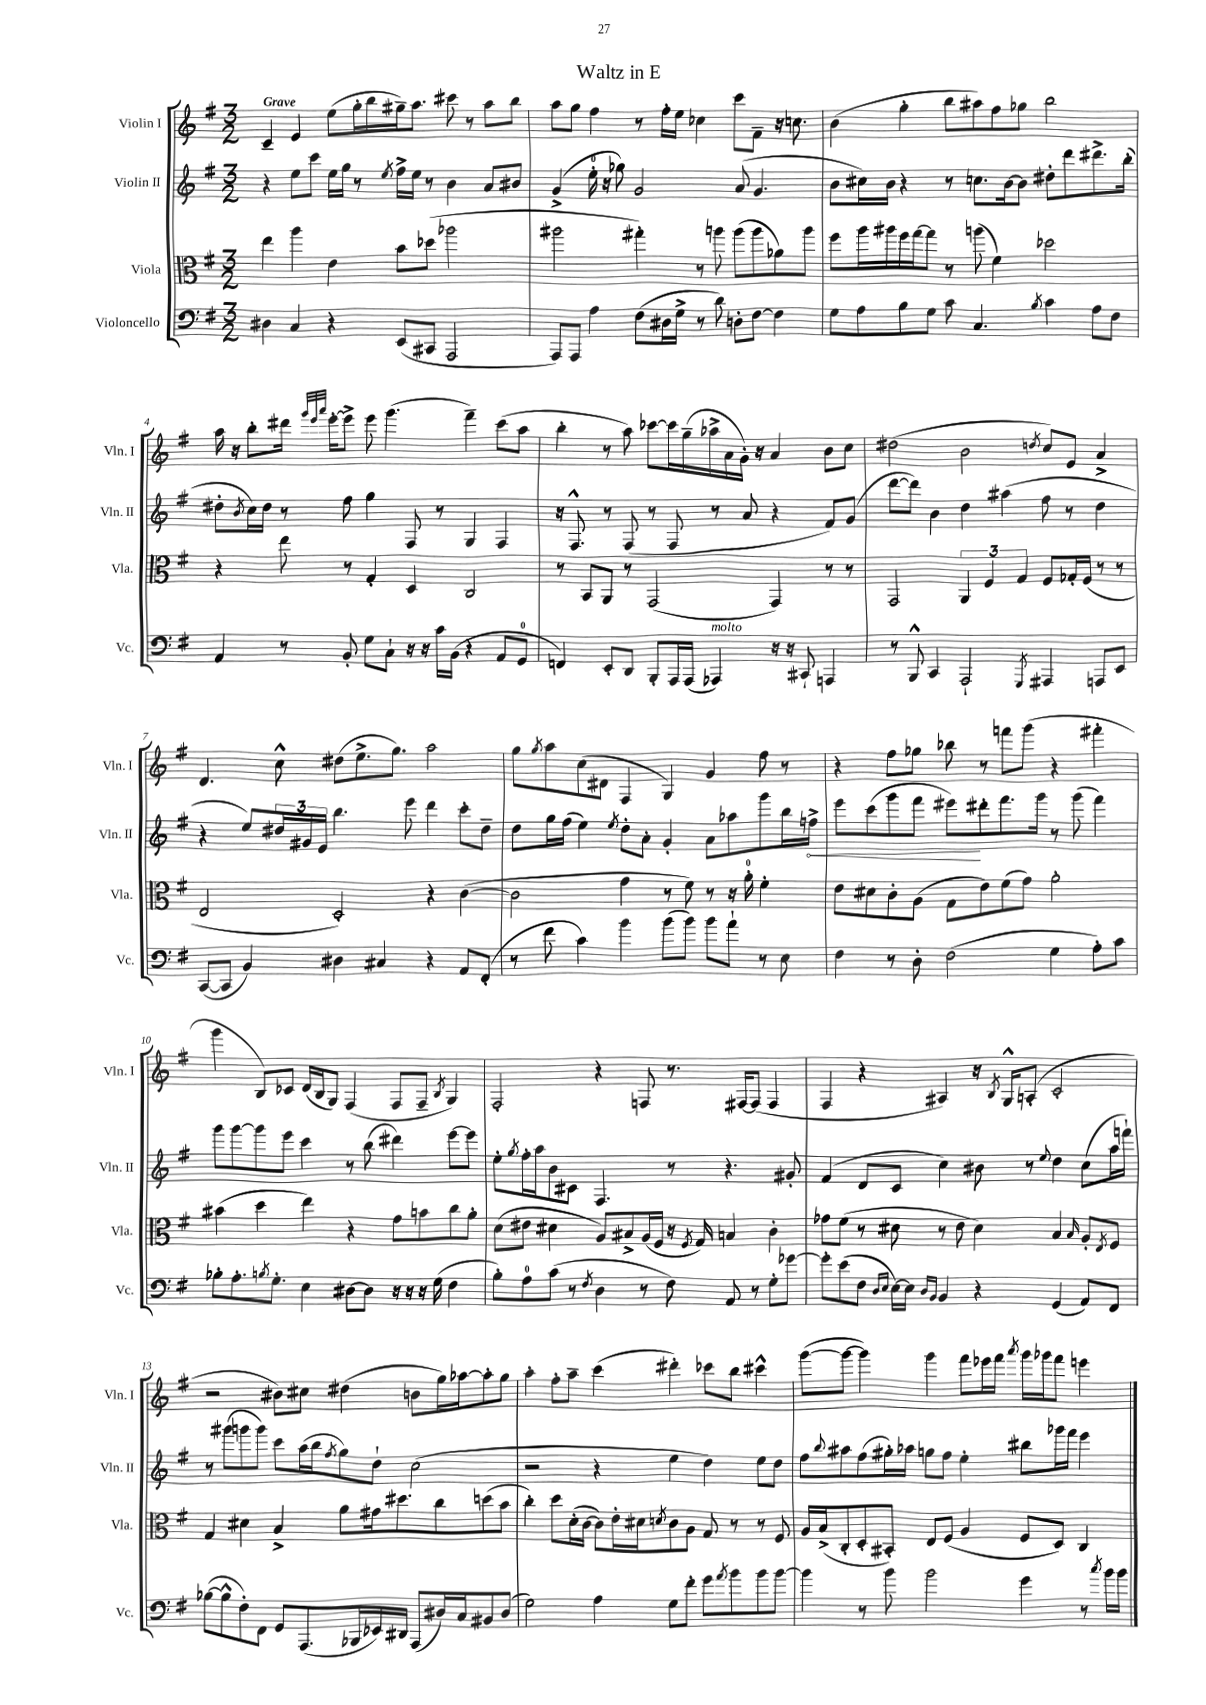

**kern	**kern	**kern	**dynam	**kern
*part4	*part3	*part2	*part2	*part1
*staff4	*staff3	*staff2	*staff2	*staff1
*I"Violoncello	*I"Viola	*I"Violin II	*	*I"Violin I
*I'Vc.	*I'Vla.	*I'Vln. II	*	*I'Vln. I
*clefF4	*clefC3	*clefG2	*	*clefG2
*k[f#]	*k[f#]	*k[f#]	*	*k[f#]
*M3/2	*M3/2	*M3/2	*	*M3/2
=1	=1	=1	=1	=1
!	!	!	!	!LO:TX:a:B:t=Grave
4D#X\	4ee\	4r	.	4c~/
4C/	4aa\	8ee\L	.	4e/
.	.	8ccc\J	.	.
4r	4e\	16ee\LL	.	(8ee\L
.	.	16gg\JJ	.	.
.	.	8r	.	16gg'\L
.	.	.	.	16bb\
.	.	8qee/	.	.
(8EE/L	8b\L	16ff#^\LL	.	16gg#X~\J)
.	.	16ee\JJ	.	8.aa\J
8CC#X/J	(8dd-X\J	8r	.	.
2AAA/	2aa-X\	4b\	.	8ccc#X\
.	.	.	.	8r
.	.	8a/L	.	8aa\L
.	.	8b#X/J	.	8bb\J
=2	=2	=2	=2	=2
8AAA/L)	2aa#X\	(4g^/	.	8aa\L
8AAA/J	.	.	.	8gg\J
4A\	.	16ee'\	.	4ff#\
.	.	16r	.	.
.	.	8gg-X\)	.	.
(8F#\L	4gg#X'\)	2g/	.	8r
16D#X\L	.	.	.	16ff#'\LL
16G^\JJ	.	.	.	16ee\JJ
8r	8r	.	.	4cc-X\
8d\)	8aan\	.	.	.
8Dn'\L	(8aa\L	(8a/	.	8ccc\L
[8F#\J	8aa\	4.g/	.	8f#~\J
4F#\]	8a-X\)	.	.	16r
.	.	.	.	8.ccn\
.	8aa\J	.	.	.
=3	=3	=3	=3	=3
8G\L	8ff#\L	8b\L	.	(4b\
8A\	16aa\L	16cc#X\L)	.	.
.	16aa#X\	16b\JJ	.	.
8B\	16ff#\	4r	.	4gg'\
.	[16gg\J	.	.	.
8G\J	8gg\J]	.	.	.
8c\	8r	8r	.	8bb\L
4.C/	(8aan\	8.ccn\L	.	8aa#X\)
.	4f#\)	.	.	8ff#\
.	.	[16b\k	.	.
.	.	8b\J]	.	8gg-X\J
8qB/	.	.	.	.
4c\	2dd-X\	8dd#X'\L	.	2bb\
.	.	8ddd\	.	.
8A\L	.	8.ddd#X^\	.	.
8F#\J	.	.	.	.
.	.	(16bb'\Jk	.	.
!!LO:LB:g=z
=4	=4	=4	=4	=4
4AA/	4r	8dd#X'\L	.	16aa\
.	.	.	.	16r
.	.	8qb/	.	.
.	.	16cc\L)	.	8bb'\L
.	.	16dd#\JJ	.	.
8r	8ee\	8r	.	16ddd#X\Jk
.	.	.	.	32qqggg/LLL
.	.	.	.	32qqeee/
.	.	.	.	32qqaaa/JJJ
.	.	.	.	[16eee'\KL
8BB'/	8r	8ff#\	.	8eee^\J]
8G\L	4G'/	4gg\	.	8eee\
8C`\J	.	.	.	(4.ggg\
16r	4D/	8F#/	.	.
16r	.	.	.	.
16c\LL	.	8r	.	.
(16BB\JJ	.	.	.	.
4r	2C/	4G/	.	4fff#~\)
8AA/L	.	4F#/	.	(8ccc\L
8GG/J	.	.	.	8aa\J
=5	=5	=5	=5	=5
4FFn/)	8r	16r	.	4bb'\
.	.	8.F#^^/	.	.
.	8BB/L	.	.	.
8EE'/L	8AA/J	8r	.	8r
8DD/J	8r	(8F#/	.	8aa\)
8BBB'/L	(2GG/	8r	.	[8ccc-X\L
16AAA/L	.	8F#/	.	16ccc-\L]
(16AAA/JJ	.	.	.	(16gg~\
!LO:TX:a:i:t=molto	!	!	!	!
4AAA-X/)	.	8r	.	16aa-X^\
.	.	.	.	16a\
.	.	8a/	.	16g'\JJ)
.	.	.	.	16r
16r	4GG/)	4r	.	4a/
16r	.	.	.	.
8CC#X`/	.	.	.	.
4AAAn/	8r	8f#/L)	.	8b\L
.	8r	(8g/J	.	8cc\J
=6	=6	=6	=6	=6
8r	2GG/	[8ddd\L	.	(2dd#X\
8BBB^^/	.	8ddd\J])	.	.
4CC/	.	4b\	.	.
2AAA`/	6AA/	4dd\	.	2b\
.	6F#/	.	.	.
.	.	(4aa#X\	.	.
.	6G/	.	.	.
8qGGG/	.	.	.	8qddn/
4AAA#X/	8F#/L	8ff#\	.	8cc/L)
.	16G-X'/L	8r	.	8e/J
.	(16F#/JJ	.	.	.
8AAAn/L	8r	4dd\	.	4a^/
8EE/J	8r	.	.	.
!!LO:LB:g=z
=7	=7	=7	=7	=7
([8CC/L	2E/	4r	.	4.d/
8CC/J]	.	.	.	.
4BB/)	.	8ee/L)	.	.
.	.	24dd#X/L	.	8cc^^\
.	.	24g#X/	.	.
.	.	24e/JJ	.	.
4D#X\	2D'/)	4.bb\	.	(8dd#X\L
.	.	.	.	8.ee^\
4C#X/	.	.	.	.
.	.	.	.	8.gg\J)
.	.	8eee\	.	.
4r	4r	4ddd\	.	2aa\
8AA/L	([4c\	8ccc'\L	.	.
(8FF#'/J	.	8dd#~\J	.	.
=8	=8	=8	=8	=8
8r	2c\]	8dd\L	.	8gg\L
.	.	.	.	8qgg/
8f#\	.	16gg\L	.	8aa\
.	.	(16ff#\JJ	.	.
4c\)	.	4ee\)	.	(8cc\
.	.	.	.	8d#X\J
.	.	8qee/	.	.
4b\	4g\	8dd'\L	.	4F#/
.	.	8a'\J	.	.
(8b\L	8r	4g'/	.	4G/)
8b\J)	8f#\)	.	.	.
8b\L	8r	8a\L	.	4g/
8a`\J	16r	8aa-X\	.	.
.	16a'\	.	.	.
8r	4f#'\	8ggg\	.	8ff#\
8E\	.	16bb\L	.	8r
!	!	!	!LO:HP:b	!
.	.	16ffn^\JJ	<	.
=9	=9	=9	=9	=9
4F#\	8e\L	8eee\L	.	4r
.	8d#X\	(8ccc\	.	.
8r	8c'\	8ggg\	.	8ff#\L
8D'\	(8A\J	8fff#\J	.	8gg-X\J
(2F#\	8G\L	8eee#X\L)	.	8bb-X\
.	8e\)	8ddd#X'\	[	8r
.	(8f#\	8.fff#\	.	8fffn\L
.	8g\J)	.	.	(8ggg\J
.	.	16ggg\Jk	.	.
4G\	2a'\	8r	.	4r
.	.	(8ggg\	.	.
8A'\L)	.	4fff#\)	.	4fff#X'\
8c\J	.	.	.	.
!!LO:LB:g=z
=10	=10	=10	=10	=10
8B-X'\L	(4b#X\	8ggg\L	.	4ggg\
8.A'\	.	[8ggg\	.	.
.	4dd\	8ggg\]	.	8B/L)
8qBn/	.	.	.	.
8.G'\J	.	.	.	.
.	.	8eee\J	.	8c-X/J
4E\	4ee\)	4ccc\	.	(16d/LL
.	.	.	.	16B/J
.	.	.	.	8G/J)
[8D#X\L	4r	8r	.	(4F#/
8D#\J]	.	(8bb\	.	.
16r	8g\L	4ddd#X\)	.	8F#/L
16r	.	.	.	.
16r	8bn\	.	.	8F#~/J
(16G\	.	.	.	.
.	.	.	.	8qB/
4F#\	8cc\	[8eee\L	.	4G/)
.	8a'\J	8eee\J]	.	.
=11	=11	=11	=11	=11
8B'\L)	(8d\L	8ee'\L	.	2F#'/
.	.	8qgg/	.	.
8A\	8e#X\J	16ff#'\L	.	.
.	.	16aa\J	.	.
(8c\J	4d#X\	8b\	.	.
8r	.	8c#X\J	.	.
8qF#/	.	.	.	.
4D\	8A/L)	4.F#/	.	4r
.	8B#X^/	.	.	.
8r	(16A/L	.	.	8Fn/
.	16F#/JJ	.	.	.
8F#\)	16r	8r	.	8.r
.	8qF#/	.	.	.
.	16G/)	.	.	.
8AA/	4Bn/	4.r	.	.
.	.	.	.	[16F#X/KL
8r	.	.	.	(8F#/J]
8G'\L	4c'\	.	.	4F#/
[8g-X\J	.	8g#X'/	.	.
=12	=12	=12	=12	=12
8g-'\L]	8g-X\L	(4f#/	.	4F#/
(8e\	(8f#\J	.	.	.
8F#\J	8r	8d/L	.	4r
16qqD/LL	.	.	.	.
16qqE/JJ	.	.	.	.
[16E\LL)	8d#X\	8c/J	.	.
16E\JJ]	.	.	.	.
16qqD/LL	.	.	.	.
16qqBB/JJ	.	.	.	.
4BB/	8r	4cc\)	.	4A#X/)
.	8e\	.	.	.
4r	4d#\)	8b#X\	.	16r
.	.	.	.	8qB/
.	.	.	.	16G^^/KL
.	.	8r	.	(8An'/J
.	.	8qqee/	.	.
(4GG/	4B/	4dd\	.	2c'/
.	16qqB/	.	.	.
8AA/L)	8A'/L	(8cc\L	.	.
.	8qE/	.	.	.
8FF#/J	8F#/J	16aa\L	.	.
.	.	16fffn`\JJ)	.	.
!!LO:LB:g=z
=13	=13	=13	=13	=13
([8B-X\L	4G/	8r	.	2r
8B-^^\]	.	(8ggg#X\L	.	.
8F#'\)	4d#X\	8gggn\	.	.
8FF#\J	.	8ggg\J)	.	.
8GG/L	4B^/	8ccc\L	.	8b#X\L)
(8.AAA/	.	(16aa\L	.	8cc#X\J
.	.	16bb\J	.	.
.	.	8qff#/	.	.
.	8a\L	8gg\)	.	(4dd#X\
16BBB-X/L	.	.	.	.
16EE-X/)	16g#X\k	8dd`\J	.	.
16DD#X/JJ	8.dd#X\	.	.	.
(8AAA/L	.	(2cc\	.	8bn\L
16D#X/L)	8cc\	.	.	16gg\L)
16C/J	.	.	.	[16aa-X\J
8BB#X/	(8ddn\	.	.	8aa-'\]
(8D#/J	8b\J	.	.	8gg\J
=14	=14	=14	=14	=14
2G\)	4cc'\)	2r	.	4aa'\
.	8dd\L	.	.	8ff#'\L
.	(16d'\L	.	.	8aa~\J
.	[16c\JJ	.	.	.
4A\	8c\L])	4r	.	(4ccc\
.	16e'\L	.	.	.
.	16d#X\J	.	.	.
.	8qdn/	.	.	.
8G\L	8c\	4ee\	.	4ddd#X'\)
8f#'\J	8A\J	.	.	.
8g\L	8G/	4dd\)	.	8ccc-X\L
8qa/	.	.	.	.
8b\	8r	.	.	8bb\J
8b\	8r	8ee\L	.	4ccc#X^^\
[8b\J	8F#/	8dd\J	.	.
=15	=15	=15	=15	=15
4b\]	16A/LL	8ff#\L	.	([8ggg\L
.	(16B^/J	.	.	.
.	.	8qqbb/	.	.
.	8C'/	8aa#X\	.	8ggg\J_
8r	8D'/	(8ff#\	.	4ggg\])
8b\	8BB#X'/J)	16gg#X'\L)	.	.
.	.	16aa-X\JJ	.	.
2b\	8E/L	8ggn\L	.	4ggg\
.	(8F#/J	8ff#\J	.	.
.	4A/	4ee'\	.	8fff#\L
.	.	.	.	16eee-X\L
.	.	.	.	16fff#\JJ
.	.	.	.	8qaaa/
4g\	8F#/L	8bb#X\L	.	16ggg\LL
.	.	.	.	16ggg-X\J
.	8D/J)	16ggg-X\L	.	8fff#\J
.	.	16fff#\JJ	.	.
8r	4C/	4eee\	.	4eeen\
8qcc/	.	.	.	.
16b\LL	.	.	.	.
16b\JJ	.	.	.	.
==	==	==	==	==
*-	*-	*-	*-	*-
